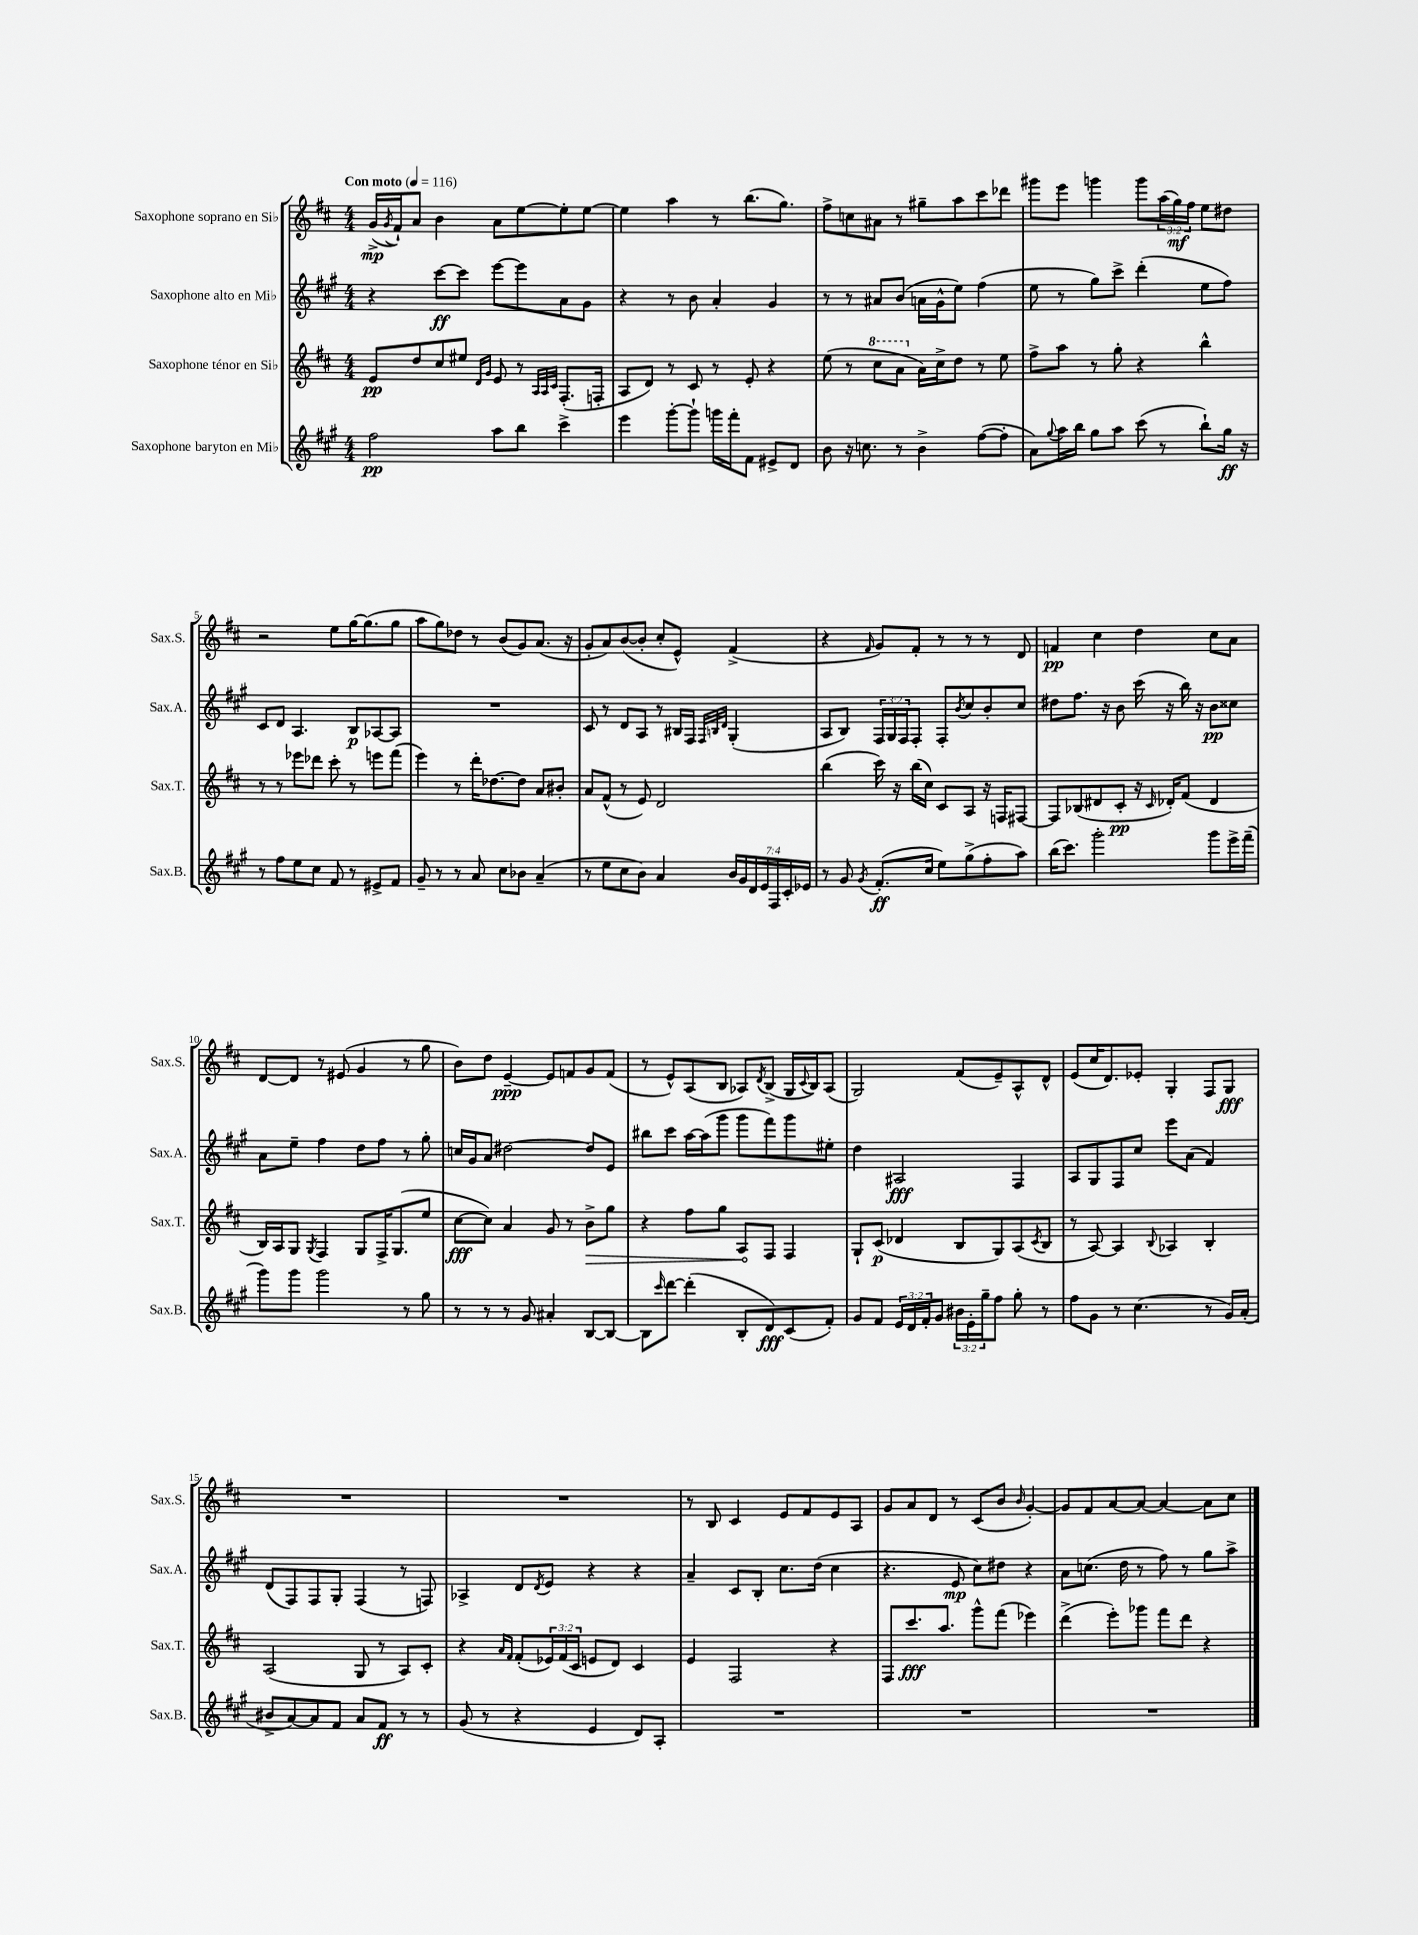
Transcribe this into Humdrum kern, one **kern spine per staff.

**kern	**kern	**kern	**kern
*staff4	*staff3	*staff2	*staff1
*clefG2	*clefG2	*clefG2	*clefG2
*k[f#c#g#]	*k[f#c#]	*k[f#c#g#]	*k[f#c#]
*M4/4	*M4/4	*M4/4	*M4/4
*MM116	*MM116	*MM116	*MM116
2ff#\	8e/L	4r	(16g^/LL
.	.	.	8qg/
.	.	.	16f#`/J)
.	8dd/	.	8a/J
.	8cc#/	[8ccc#\L	4b\
.	8ee#/J	8ccc#\]J	.
.	16qqd/LL	.	.
.	16qqg/JJ	.	.
8aa\L	8e/	[8eee\L	8a\L
8bb\J	8r	8eee\]	[8ee\
.	32qqA/LLL	.	.
.	32qqA/	.	.
.	32qqc#/JJJ	.	.
4ccc#^\	(8.F#'/L	8a\	8ee'\]
.	.	8g#\J	[8ee\J
.	16F'/Jk	.	.
=	=	=	=
4eee\	8A/L	4r	4ee\]
.	8d/J)	.	.
[8ggg#'\L	8r	8r	4aa\
8ggg#`\]J	8c#/	8b\	.
16ggg\LL	8r	4a'/	8r
16fff#'\J	.	.	.
8f#\J	8e'/	.	(8.bb\L
8e#^/L	4r	4g#/	.
.	.	.	8.gg\J)
8d/J	.	.	.
=	=	=	=
8b\	(8ee\	8r	8ff#^\L
16r	8r	8r	8cc\
8.cc\	.	.	.
.	8ccc#\L	8a#/L	8a#\J
8r	8aa\J	(8b/J	8r
4b^\	16a\LL)	16a\LL	8gg#~\L
.	16cc#^\J	16g#^^\J	.
.	8dd\J	8ee\J)	8aa\
([8ff#\L	8r	(4ff#\	8ccc#\
8ff#'\]J	8ee\	.	8ddd-\J
=	=	=	=
8a\L)	8ff#^\L	8ee\	8ggg#\L
8qqgg#/	.	.	.
16aa\L	8aa\J	8r	8eee\J
16bb\JJ	.	.	.
8gg#\L	8r	8gg#\L)	4ggg\
8aa\J	8gg'\	8ccc#^\J	.
(8ccc#\	4r	(4ddd'\	8ggg\L
8r	.	.	(24aa\L
.	.	.	24gg\)
.	.	.	24ff#\JJ
8bb`\L)	4bb^^\	8ee\L	8ee\L
16gg#\Jk	.	8ff#\J)	8dd#\J
16r	.	.	.
=	=	=	=
8r	8r	8c#/L	2r
8ff#\L	8r	8d/J	.
8ee\	8eee-\L	4.A/	.
8cc#\J	8ddd-\J	.	.
8f#/	8ccc#'\	.	8ee\L
8r	8r	8B/L	[16gg\K
.	.	.	(8.gg\]
8e#^/L	8eee\L	[8A-/	.
8f#/J	(8fff#\J	8A-/]J	8gg\J
=	=	=	=
8g#~/	4eee\)	1r	8aa\L
8r	.	.	8gg\)
8r	8r	.	8dd-\J
8a/	16ddd'\LK	.	8r
.	[8.dd-\	.	.
8cc#\L	.	.	(8b/L
8b-\J	8dd-\]J	.	8g/)
(4a~/	8a/L	.	(8.a/J
.	8b#'/J	.	.
.	.	.	16r
=	=	=	=
8r	8a/L	8c#/	8g'/L
8ee\L	(8f#^^/J	8r	8a/)
8cc#\	8r	8d/L	([8b/
8b\J)	8e/)	8A/J	8b'/]J
4a/	2d/	8r	8cc#'/L
.	.	16B#/LL	8e^^/J)
.	.	16F#/JJ	.
.	.	32qqF#/LLL	.
.	.	32qqB/	.
.	.	32qqd/JJJ	.
28b/LL	.	(4G#'/	(4f#^/
28g#/	.	.	.
28d/	.	.	.
28e/	.	.	.
28F#/	.	.	.
28c#'/	.	.	.
28e-/JJ	.	.	.
=	=	=	=
8r	(4bb\	8A/L	4r
8g#/	.	8B/J)	.
8qg#/	.	.	16qqf#/
(8.f#'/L	16ccc#\)	24F#/LL	8g/L)
.	.	24G#/	.
.	16r	.	.
.	.	24F#/J	.
.	(16bb\LL	8F#'/J	8f#'/J
16cc#/Jk	16cc#\JJ)	.	.
8ee\L)	8c#/L	8F#'/L	8r
.	.	8qb/	.
(8gg#^\	8A/J	8cc#/	8r
8ff#'\	16r	8b'/	8r
.	16F/LK	.	.
8aa\J)	[8F#/J	8cc#/J	8d/
=	=	=	=
(16bb\LK	8F#/]L	8dd#\L	4f/
8.ccc#\J)	.	.	.
.	(8B-/	8.ff#\J	.
2ggg#'\	8d#/	.	4cc#\
.	.	16r	.
.	8c#'/J	8b\	.
.	16r	(16ccc#\	4dd\
.	16qqc#/	.	.
.	16d-'/LK)	16r	.
.	(8f#/J	16bb\)	.
.	.	16r	.
8ggg#\L	4d-/	8b\L	8cc#\L
16eee^\L	.	8cc##\J	8a\J
(16fff#~\JJ	.	.	.
=	=	=	=
8ggg#\L)	16B/LL)	8a\L	[8d/L
.	16A/J	.	.
8ggg#\J	8G/J	8ee~\J	8d/]J
.	8qG/	.	.
2ggg#\	4F#/	4ff#\	8r
.	.	.	(8e#/
.	8G/L	8dd\L	4g/
.	16F#^/K	8ff#\J	.
.	(8.G/	.	.
8r	.	8r	8r
8gg#\	8ee/J	8gg#'\	8gg\
=	=	=	=
8r	[8cc#\L	16cc/LL	8b\L)
.	.	16g#/J	.
8r	8cc#\]J)	8a/J	8dd\J
8r	4a/	[2dd#\	[4e~/
8g#/	.	.	.
4a#'/	8g/	.	8e/]L
.	8r	.	8f/
[8B/L	8b^\L	8dd#/]L	8g/
8B/_J	8gg\J	8e/J	(8f/J
=	=	=	=
8B\]L	4r	8bb#\L	8r
16qqccc#/	.	.	.
[8ddd\J	.	8ccc#\J	8e^^/L)
(4ddd'\]	8ff#\L	[16aa\LL	(8A/
.	.	(16aa\]J	.
.	8gg\J	8ggg#\J	8B/J
8B'/L	8A/L	8ggg#\L	8A-/L)
.	.	.	8qd/
8d/)	8F#/J	8fff#\)	(8B^/J
(8c#/	4F#/	8ggg#\	16G/LL
.	.	.	8qqc#/
.	.	.	16B/J)
8f#'/J)	.	8ee#'\J	(8A-/J
=	=	=	=
8g#/L	8G`/L	4dd\	2G/)
8f#/J	(8c#/J	.	.
24e/LL	4d-/	2A#/	.
24d/	.	.	.
24f#'/J	.	.	.
8g#/J	.	.	.
24b#\LL	8B/L	.	(8f#/L
24e'\	.	.	.
24gg#~\J	.	.	.
8ff#\J	8G/)	.	8e~/)
8gg#'\	(8A/	4F#/	8A^^/
.	8qc#/	.	.
8r	8B/J	.	8d^^/J
=	=	=	=
8ff#\L	8r	8A/L	(8e/L
8g#\J	[8A/)	8G#/	16cc#/K
.	.	.	8.d/)
8r	4A/]	8F#/	.
(4.cc#\	.	8cc#/J	8e-'/J
.	8qqB/	.	.
.	4A-/	8eee\L	4G'/
.	.	(8a\J	.
8r	4B'/	4f#/)	8F#/L
16g#/LL)	.	.	8G/J
(16a'/JJ	.	.	.
=	=	=	=
8b#^/L	(2A/	(8d/L	1r
[8a/)	.	8F#/)	.
8a/]	.	8F#/	.
8f#/J	.	8G#'/J	.
8a/L	8G/	(4F#/	.
8f#/J	8r	.	.
8r	8A/L)	8r	.
8r	8c#'/J	8F/)	.
=	=	=	=
(8g#/	4r	4A-^/	1r
8r	.	.	.
.	16qqa/LL	.	.
.	16qqf#/JJ	.	.
4r	(8f#'/L	8d/L	.
.	.	8qd/	.
.	24e-/L)	8e/J	.
.	(24f#/	.	.
.	24c#/JJ	.	.
4e/	8e/L	4r	.
.	8d/J)	.	.
8d/L)	4c#/	4r	.
8A'/J	.	.	.
=	=	=	=
1r	4e/	4a~/	8r
.	.	.	8B/
.	2F#/	8c#/L	4c#/
.	.	8B'/J	.
.	.	8.cc#\L	8e/L
.	.	.	8f#/
.	.	(16dd\Jk	.
.	4r	4cc#\	8e/
.	.	.	8A/J
=	=	=	=
1r	8F#/L	4.r	8g/L
.	8.ccc#/	.	8a/
.	.	.	8d/J
.	8.aa/J	.	.
.	.	8e/	8r
.	8ggg^^\L	8cc#\L)	(8c#/L
.	(8fff#\J	8dd#\J	8b/J
.	.	.	16qqb/
.	4eee-\)	4r	[4g'/)
=	=	=	=
1r	(4ddd^\	8a\L	8g/]L
.	.	(8.cc\J	8f#/
.	8eee'\L)	.	[8a/
.	.	16dd\	.
.	8ggg-\J	8r	8a/_J
.	8fff#\L	8ff#\)	4a/_
.	8ddd\J	8r	.
.	4r	8gg#\L	8a\]L
.	.	8aa^\J	8cc#\J
==	==	==	==
*-	*-	*-	*-
